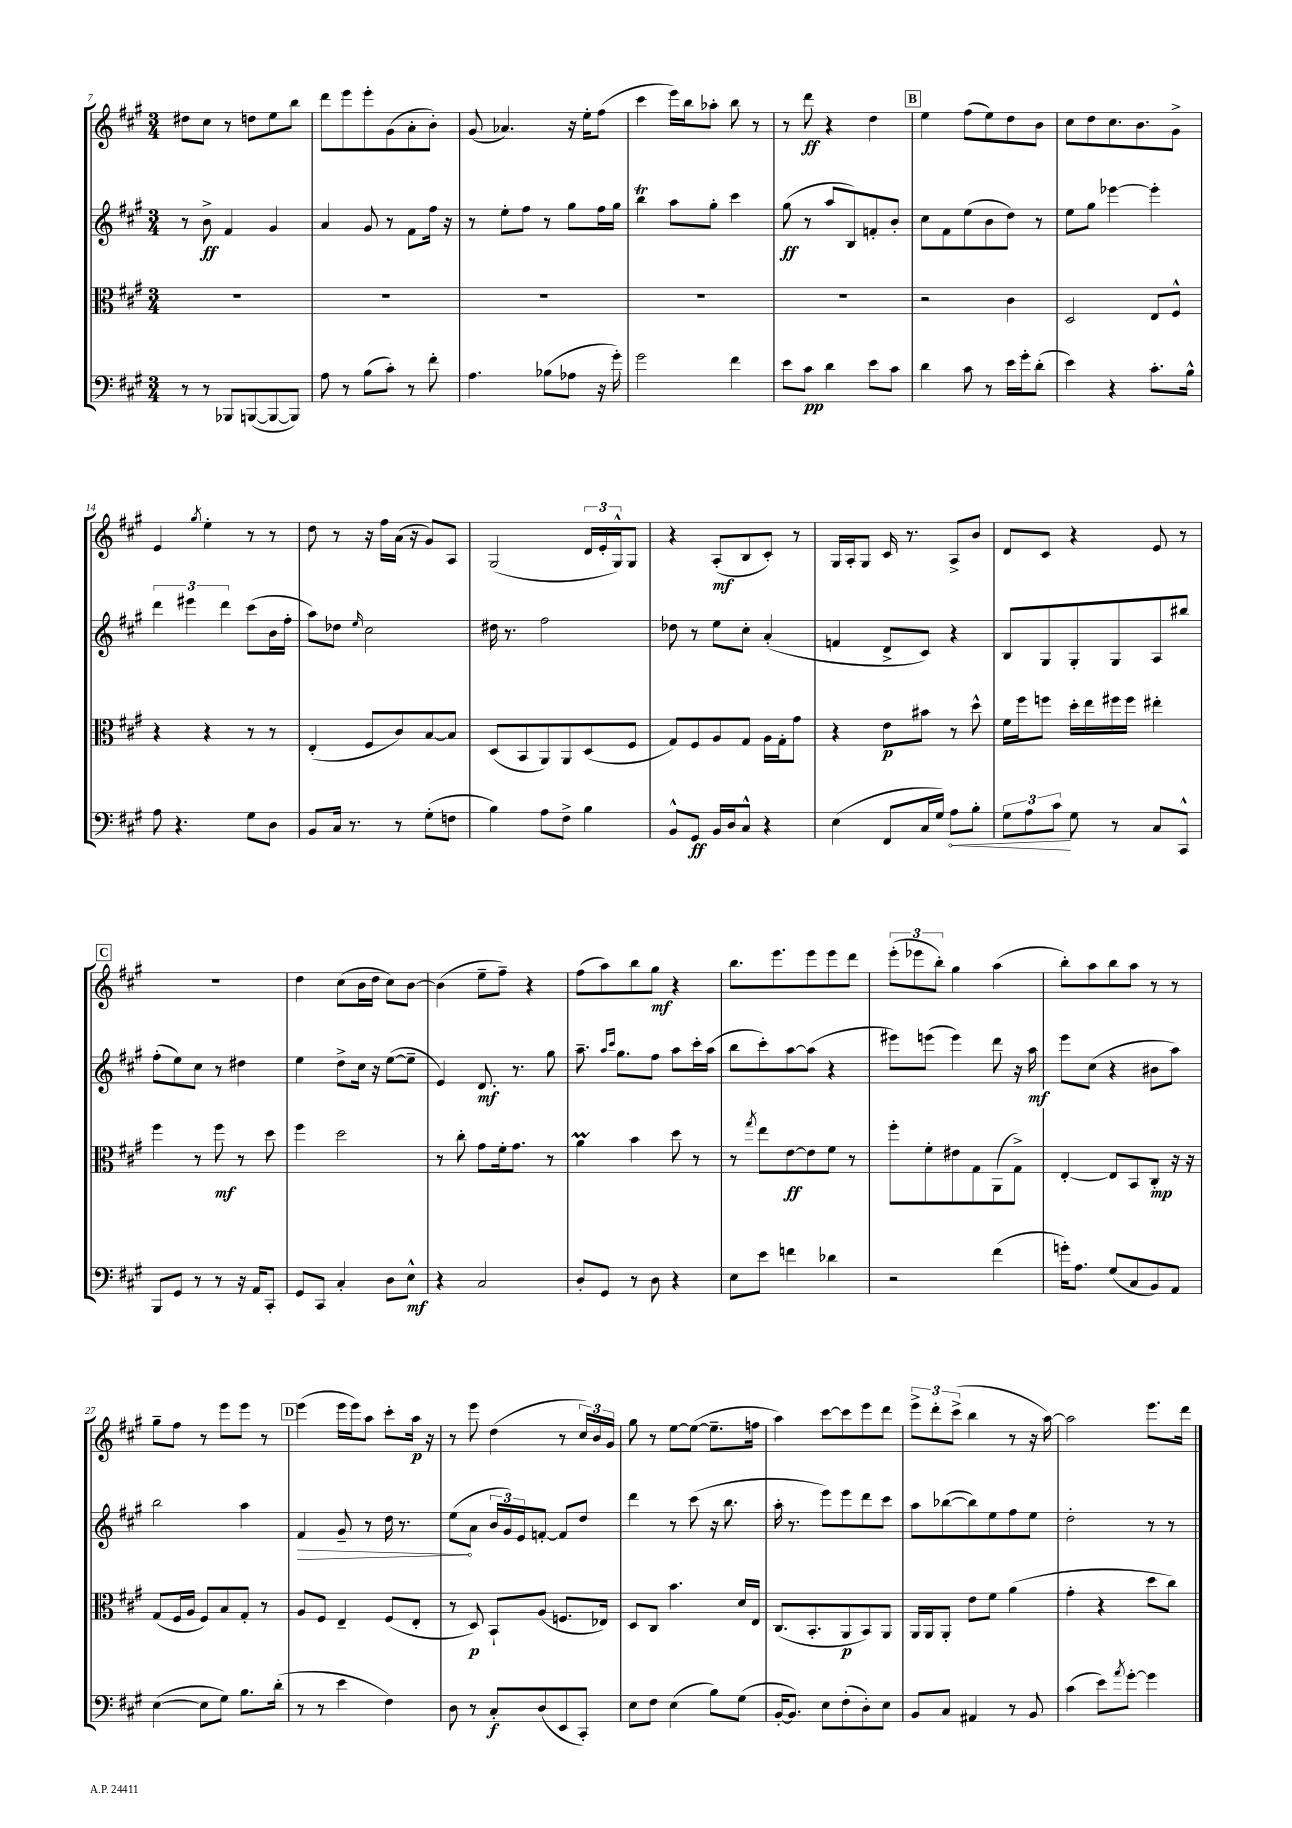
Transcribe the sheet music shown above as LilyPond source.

<<
\new StaffGroup <<
\new Staff = "s0" {
    \clef treble \key a \major \numericTimeSignature \time 3/4
    dis''8 cis''8 r8 d''8 e''8 b''8 |
    d'''8 e'''8 e'''8-. gis'8( a'8-. b'8-.) |
    gis'8( aes'4.) r16 e''16-. fis''8( |
    cis'''4 e'''16) b''16 aes''8-. b''8 r8 |
    r8 d'''8\ff r4 d''4 |
    \mark \markup { \box "B" } e''4 fis''8( e''8) d''8 b'8 |
    cis''8 d''8 cis''8. b'8. gis'8-> |
    e'4 \acciaccatura { gis''8 } e''4-. r8 r8 |
    d''8 r8 r16 fis''16 a'16( r16 gis'8) a8 |
    gis2( \tuplet 3/2 { d'16 e'16-. gis16-^) } gis8 |
    r4 a8-.\mf( b8 cis'8-.) r8 |
    gis16 a16-. gis8 cis'16 r8. a8-> b'8 |
    d'8 cis'8 r4 e'8 r8 |
    \mark \markup { \box "C" } R2. |
    d''4 cis''8( b'16 d''16 cis''8) b'8~ |
    b'4( e''8-- fis''8--) r4 |
    fis''8( a''8) b''8 gis''8\mf r4 |
    b''8. e'''8. e'''8 e'''8 d'''8 |
    \tuplet 3/2 { e'''8-.( ees'''8 b''8-.) } gis''4 a''4( |
    b''8-.) a''8 b''8 a''8 r8 r8 |
    gis''8-- fis''8 r8 e'''8 e'''8 r8 |
    \mark \markup { \box "D" } e'''4( e'''16 e'''16) a''8 cis'''8-. a''16\p r16 |
    r8 e'''8 d''4( r8 \tuplet 3/2 { cis''16) b'16 gis'16 } |
    gis''8 r8 e''8~ e''8~( e''8.-- f''16 |
    a''4) cis'''8~ cis'''8 e'''8 d'''8 |
    \tuplet 3/2 { e'''8-> d'''8-. cis'''8->( } b''4 r8 r16 a''16~) |
    a''2 e'''8. d'''16 \bar "|." |
}
\new Staff = "s1" {
    \clef treble \key a \major \numericTimeSignature \time 3/4
    r8 b'8->\ff fis'4 gis'4 |
    a'4 gis'8 r8 fis'8 fis''16 r16 |
    r8 e''8-. fis''8 r8 gis''8 fis''16 gis''16 |
    b''4\trill a''8 gis''8-. cis'''4 |
    gis''8\ff( r8 a''8 b8) f'8-. b'8-. |
    \mark \markup { \box "B" } cis''8 fis'8 e''8( b'8 d''8) r8 |
    e''8 gis''8 ees'''4~ ees'''4-. |
    \tuplet 3/2 { d'''4 eis'''4 d'''4 } cis'''8( b'16 fis''16-. |
    a''8) des''8 \grace { e''16 } cis''2 |
    dis''16 r8. fis''2 |
    des''8 r8 e''8 cis''8-. a'4-.( |
    f'4 d'8-> cis'8) r4 |
    b8 gis8 gis8-. gis8 a8 bis''8 |
    \mark \markup { \box "C" } fis''8-.( e''8) cis''8 r8 dis''4 |
    e''4 d''8-> cis''16 r16 e''8~( e''8-- |
    e'4) d'8.\mf r8. gis''8 |
    a''8.-- \grace { a''16 cis'''16 } gis''8. fis''8 a''8 cis'''16-. a''16( |
    b''8 cis'''8-.) a''8~ a''8( r4 |
    eis'''8) e'''8( e'''4) d'''8 r16 a''16\mf |
    e'''8 cis''8( r4 bis'8 a''8) |
    b''2 a''4 |
    \mark \markup { \box "D" } \once \override Hairpin.circled-tip = ##t fis'4\> gis'8-- r8 d''16 r8. |
    e''8\!( a'8 \tuplet 3/2 { b'16 gis'16) e'16 } f'8~-. f'8 d''8 |
    d'''4 r8 cis'''8( r16 b''8. |
    a''16-. r8. e'''8) e'''8 d'''8 cis'''8 |
    a''8 bes''8~( bes''8) e''8 fis''8 e''8 |
    d''2-. r8 r8 \bar "|." |
}
\new Staff = "s2" {
    \clef alto \key a \major \numericTimeSignature \time 3/4
    R2. |
    R2. |
    R2. |
    R2. |
    R2. |
    \mark \markup { \box "B" } r2 cis'4 |
    d2 e8 fis8-^ |
    r4 r4 r8 r8 |
    e4-.( fis8 cis'8) b8~ b8 |
    d8( b,8 a,8) a,8 d8( fis8 |
    gis8) fis8 a8 gis8 a16 gis16-. gis'8 |
    r4 e'8\p bis'8 r8 d''8-^ |
    fis'16 fis''16 f''8 d''16-. e''16 fis''16 fis''16 eis''4-. |
    \mark \markup { \box "C" } fis''4 r8 fis''8\mf r8 d''8 |
    fis''4 d''2 |
    r8 cis''8-. gis'8 fis'16-. gis'8. r8 |
    a'4\prall b'4 d''8 r8 |
    r8 \acciaccatura { gis''8 } e''8 e'8~\ff e'8 fis'8 r8 |
    fis''8-. fis'8-. eis'8 gis8 a,8( gis8->) |
    e4~-. e8 b,8 cis8-.\mp r16 r16 |
    gis8( fis16 a16 fis8) b8 gis8-. r8 |
    \mark \markup { \box "D" } a8 fis8 e4-- fis8( e8-. |
    r8 d8\p) b,8-! a8( f8. ees16) |
    d8 cis8 b'4. d'16 e16 |
    cis8.( b,8.-. a,8\p b,8) a,8 |
    a,16 a,16 a,8-. e'8 fis'8 a'4( |
    gis'4-. r4 d''8 cis''8) \bar "|." |
}
\new Staff = "s3" {
    \clef bass \key a \major \numericTimeSignature \time 3/4
    r8 r8 bes,,8 b,,8~( b,,8~ b,,8) |
    a8 r8 b8( cis'8-.) r8 fis'8-. |
    a4. bes8( aes8 r16 gis'16-.) |
    gis'2 fis'4 |
    e'8 cis'8\pp d'4 e'8 cis'8 |
    \mark \markup { \box "B" } d'4 cis'8 r8 e'16 gis'16-. d'8-.( |
    e'4) r4 cis'8.-. b16-^ |
    a8 r4. gis8 d8 |
    b,8 cis16 r8. r8 gis8-.( f8 |
    b4) a8 fis8-> b4 |
    b,8-^ gis,8\ff b,16 d16 cis8-^ r4 |
    e4( fis,8 cis16 gis16) \once \override Hairpin.circled-tip = ##t a8\< b8-. |
    \tuplet 3/2 { gis8 a8 cis'8\! } gis8 r8 cis8 cis,8-^ |
    \mark \markup { \box "C" } b,,8 gis,8 r8 r8 r16 a,16 cis,8-. |
    gis,8 cis,8 cis4-. d8 e8-^\mf |
    r4 cis2 |
    d8-. gis,8 r8 d8 r4 |
    e8 e'8 f'4 des'4 |
    r2 fis'4( |
    g'16-.) a8. gis8( cis8 b,8) a,8 |
    e4~( e8 gis8) b8. d'16-.( |
    \mark \markup { \box "D" } r8 r8 e'4 fis4) |
    d8 r8 cis8-.\f d8( e,8 cis,8-.) |
    e8 fis8 e4( b8) gis8( |
    b,16~-. b,8.) e8 fis8-.( d8-.) e8 |
    b,8 cis8 ais,4 r8 b,8 |
    cis'4( e'8) \acciaccatura { a'8 } gis'8~-. gis'4 \bar "|." |
}
>>
>>
\layout { \context { \Score currentBarNumber = #7 } }
